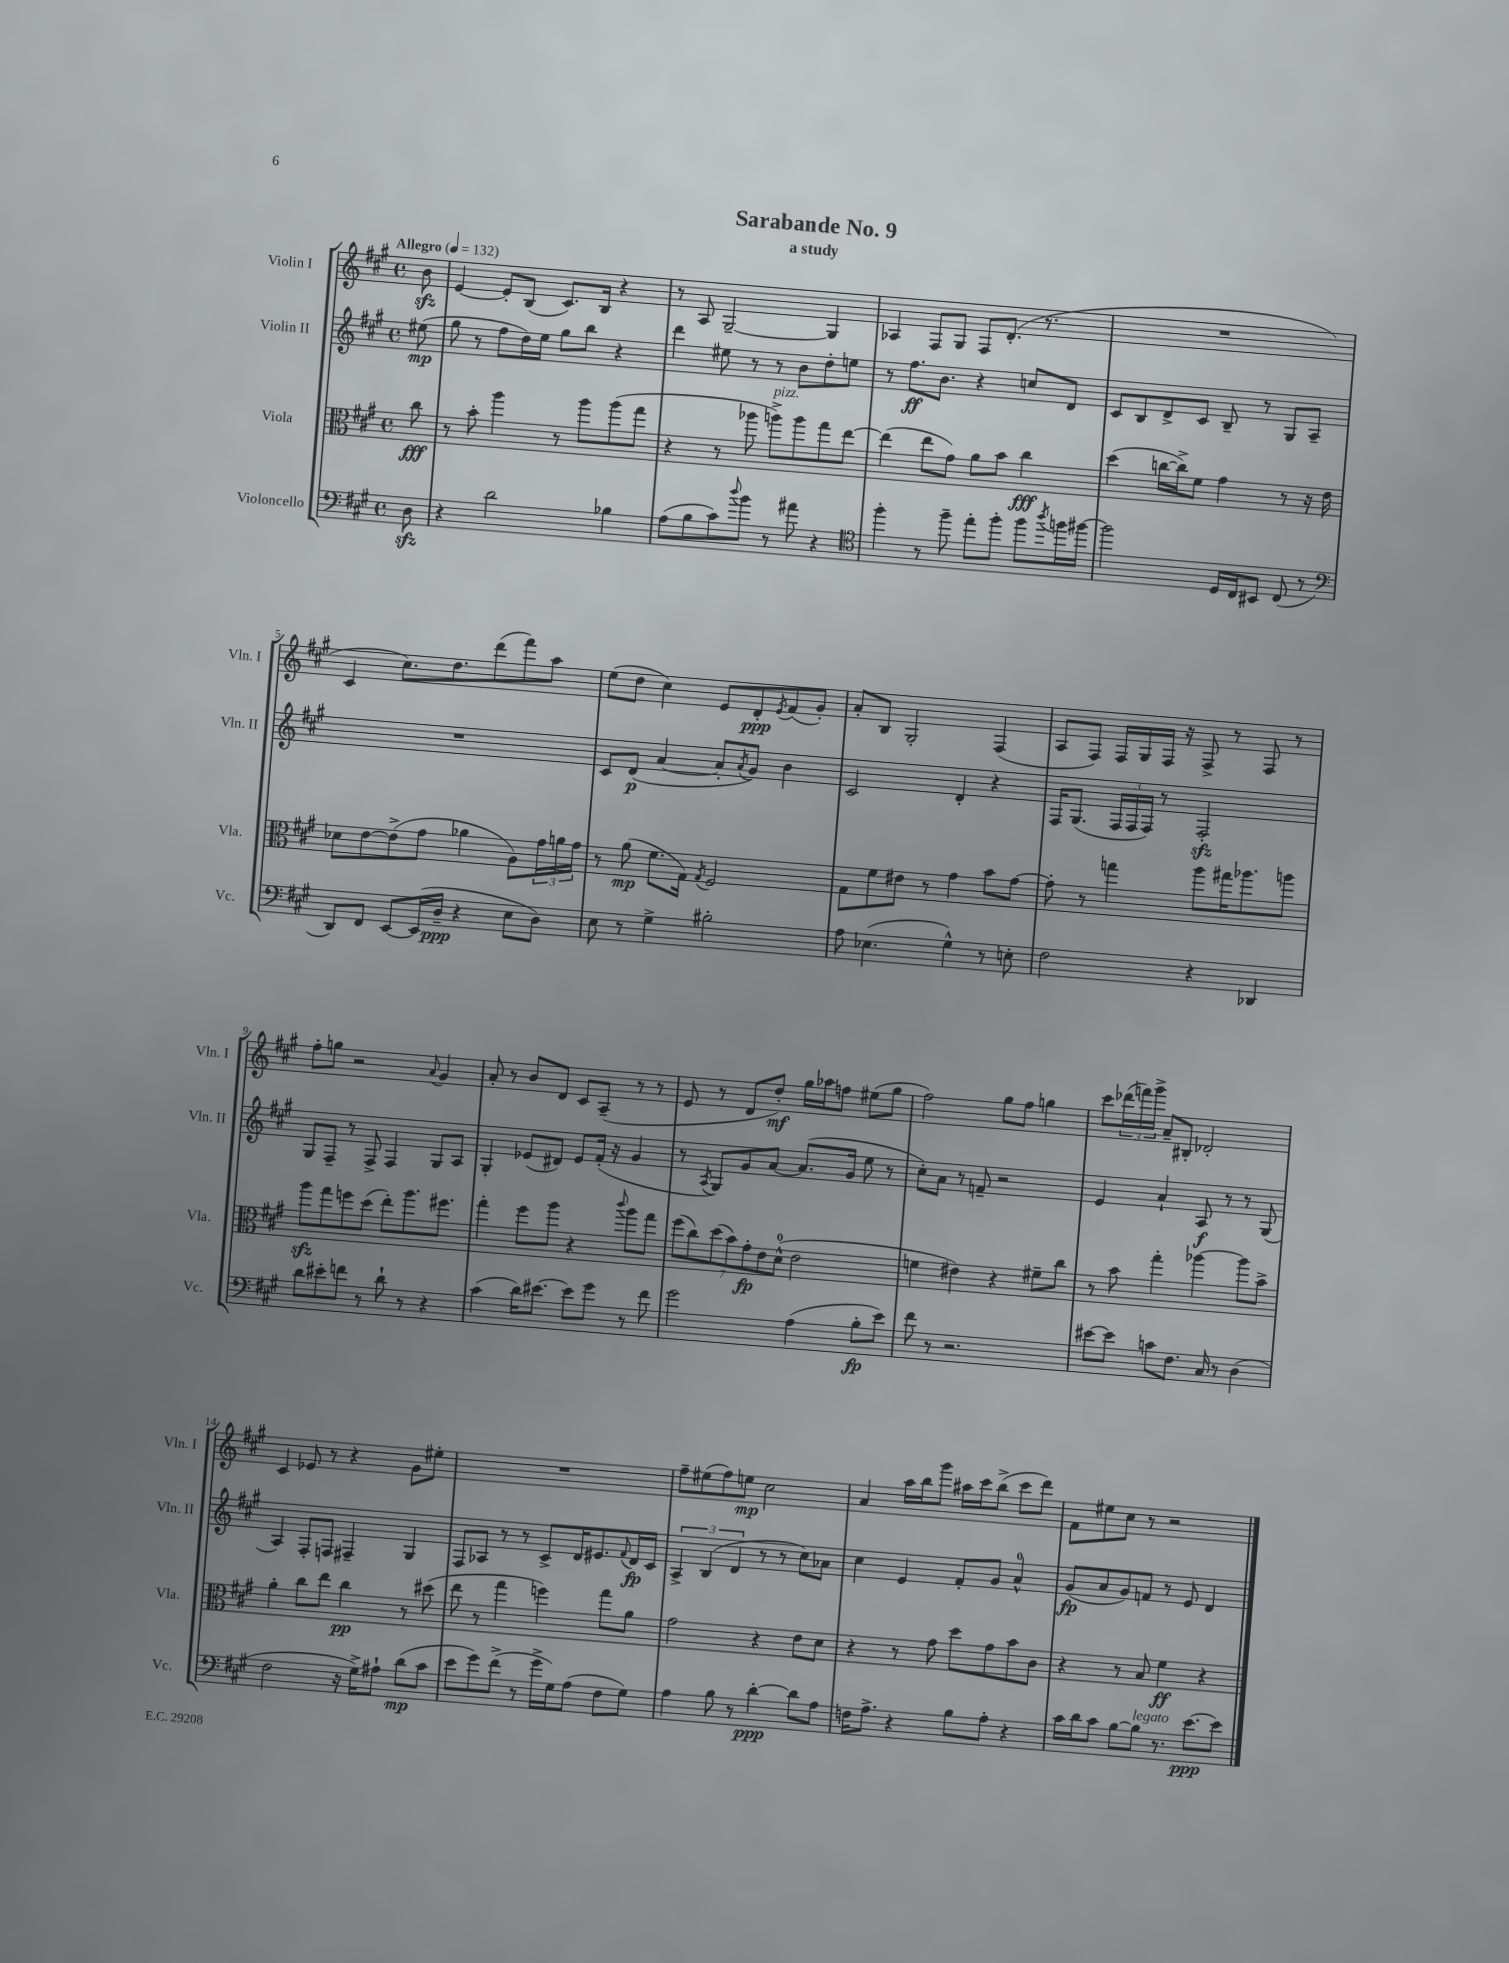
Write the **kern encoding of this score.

**kern	**dynam	**kern	**dynam	**kern	**dynam	**kern	**dynam
*part4	*part4	*part3	*part3	*part2	*part2	*part1	*part1
*staff4	*staff4	*staff3	*staff3	*staff2	*staff2	*staff1	*staff1
*I"Violoncello	*	*I"Viola	*	*I"Violin II	*	*I"Violin I	*
*I'Vc.	*	*I'Vla.	*	*I'Vln. II	*	*I'Vln. I	*
*clefF4	*	*clefC3	*	*clefG2	*	*clefG2	*
*k[f#c#g#]	*	*k[f#c#g#]	*	*k[f#c#g#]	*	*k[f#c#g#]	*
*M4/4	*	*M4/4	*	*M4/4	*	*M4/4	*
*met(c)	*	*met(c)	*	*met(c)	*	*met(c)	*
*MM132	*	*MM132	*	*MM132	*	*MM132	*
=	=	=	=	=	=	=	=
!	!	!	!	!	!	!LO:TX:a:B:t=Allegro	!
8Dzz\	.	8cc#\	fff	(8ee#X\	mp	8bzz\	.
=1	=1	=1	=1	=1	=1	=1	=1
4r	.	8r	.	8gg#\	.	[4e/	.
.	.	8b'\	.	8r	.	.	.
2d\	.	4aa\	.	8ff#\L	.	8e'/L]	.
.	.	.	.	16dd\L)	.	(8B/J	.
.	.	.	.	16ee\JJ	.	.	.
.	.	8r	.	8gg#\L	.	8.c#/L)	.
.	.	8aa\L	.	8bb\J	.	.	.
.	.	.	.	.	.	16B/Jk	.
4B-X\	.	(8aa\	.	4r	.	4r	.
.	.	8gg#\J	.	.	.	.	.
=2	=2	=2	=2	=2	=2	=2	=2
(8A\L	.	4r	.	4ddd\	.	8r	.
8B\	.	.	.	.	.	8A/	.
8c#\)	.	8r	.	8ee#X\	.	[2G#~/	.
8qqdd/	.	.	.	.	.	.	.
8b\J	.	8aa-X\	.	8r	.	.	.
!	!	!LO:TX:a:i:t=pizz.	!	!	!	!	!
8r	.	8aan^\L)	.	8r	.	.	.
8a#X\	.	8aa\	.	8b\L	.	.	.
4r	.	8gg#\	.	8dd'\	.	4G#/]	.
.	.	[8ee\J	.	8een\J	.	.	.
=3	=3	=3	=3	=3	=3	=3	=3
*clefC4	*	*	*	*	*	*	*
4ff#'\	.	(4ee\]	.	8r	.	4A-X/	.
.	.	.	.	8.ff#\L	ff	.	.
8r	.	8ee\L	.	.	.	8F#/L	.
.	.	.	.	8.b\J	.	.	.
8ff#~\	.	8g#\J)	.	.	.	8G#/J	.
8ee'\L	.	8a\L	.	4r	.	8F#/L	.
8ff#'\J	.	8b\J	.	.	.	(8.d'/J	.
8ff#\L	.	4cc#\	fff	8ccn/L	.	.	.
.	.	.	.	.	.	8.r	.
8qaa/	.	.	.	.	.	.	.
16ffn\L	.	.	.	8d/J	.	.	.
[16ff#X\JJ	.	.	.	.	.	.	.
=4	=4	=4	=4	=4	=4	=4	=4
2ff#\]	.	(4dd\	.	8c#/L	.	1r	.
.	.	.	.	8B/	.	.	.
.	.	[16ccn\LL	.	8d^/	.	.	.
.	.	16cc^\J])	.	.	.	.	.
.	.	8f#\J	.	8c#/J	.	.	.
16D/LL	.	4g#\	.	8B~/	.	.	.
16C#/J	.	.	.	.	.	.	.
8BB#X/J	.	.	.	8r	.	.	.
(8C#/	.	8r	.	8G#/L	.	.	.
8r	.	16r	.	8A~/J	.	.	.
.	.	16e\	.	.	.	.	.
!!LO:LB:g=z
=5	=5	=5	=5	=5	=5	=5	=5
*clefF4	*	*	*	*	*	*	*
8DD/L)	.	8d-X\L	.	1r	.	4c#/	.
8FF#/J	.	[8e\	.	.	.	.	.
[8EE/L	.	(8e^\]	.	.	.	8.cc#\L)	.
(16EE/L]	.	8g#\J	.	.	.	.	.
16D~/JJ	ppp	.	.	.	.	8.dd\	.
4r	.	4a-X\	.	.	.	.	.
.	.	.	.	.	.	(8ddd\	.
8E\L	.	8A\L)	.	.	.	8fff#\)	.
8D\J)	.	24g#\L	.	.	.	8aa\J	.
.	.	24an\	.	.	.	.	.
.	.	24g#\JJ	.	.	.	.	.
=6	=6	=6	=6	=6	=6	=6	=6
8E\	.	8r	.	8c#/L	.	(8ee\L	.
8r	.	(8a\	mp	(8d/J	p	8dd\J	.
4G#^\	.	8.f#\L	.	[4a/	.	4cc#\)	.
.	.	16G#\Jk)	.	.	.	.	.
.	.	8qG#/	.	.	.	.	.
2B#X'\	.	2F#/	.	8a'/L]	.	8e/L	.
.	.	.	.	8qa/	.	.	.
.	.	.	.	8g#/J)	.	8d'/	ppp
.	.	.	.	.	.	8qe/	.
.	.	.	.	4b\	.	(8f#/	.
.	.	.	.	.	.	8g#'/J)	.
=7	=7	=7	=7	=7	=7	=7	=7
8A\	.	8G#\L	.	2c#/	.	8a'/L	.
(4.E-X\	.	8f#\	.	.	.	8B/J	.
.	.	8e#X\J	.	.	.	2G#'/	.
.	.	8r	.	.	.	.	.
4G#^^\)	.	4g#\	.	4d'/	.	.	.
8r	.	8b\L	.	4r	.	(4F#/	.
8En'\	.	[8g#\J	.	.	.	.	.
=8	=8	=8	=8	=8	=8	=8	=8
2F#\	.	8g#'\]	.	16F#/KL	.	8A/L	.
.	.	.	.	(8.G#/J	.	.	.
.	.	8r	.	.	.	8F#/J)	.
.	.	4ggn\	.	24F#/LL	.	16F#/LL	.
.	.	.	.	24F#/	.	.	.
.	.	.	.	.	.	16G#/	.
.	.	.	.	24F#/JJ)	.	.	.
.	.	.	.	8r	.	16F#/JJ	.
.	.	.	.	.	.	16r	.
4r	.	8aa\L	.	2F#zz'/	.	8F#^/	.
.	.	16gg#X\K	.	.	.	8r	.
.	.	8.aa-X\	.	.	.	.	.
4DD-X/	.	.	.	.	.	8F#/	.
.	.	8aan\J	.	.	.	8r	.
!!LO:LB:g=z
=9	=9	=9	=9	=9	=9	=9	=9
8d\L	.	8aazz\L	.	8G#/L	.	8ff#'\L	.
8e#X'\	.	8gg#\	.	8F#~/J	.	8ggn\J	.
8fn\J	.	8ffn\	.	8r	.	2r	.
8r	.	(8dd\J	.	8F#^/	.	.	.
8d`\	.	8ee'\L)	.	4F#/	.	.	.
8r	.	8.aa\	.	.	.	.	.
.	.	.	.	.	.	8qqa/	.
4r	.	.	.	8G#/L	.	4g#/	.
.	.	8.ff#X\J	.	.	.	.	.
.	.	.	.	8A/J	.	.	.
=10	=10	=10	=10	=10	=10	=10	=10
(4c#\	.	4gg#'\	.	4G#'/	.	8a'/	.
.	.	.	.	.	.	8r	.
16d\KL)	.	8ff#\L	.	(8e-X/L	.	8b/L	.
[8.e#X\J	.	.	.	.	.	.	.
.	.	8aa\J	.	8d#X/J)	.	8d/J	.
8e#\L]	.	4r	.	8e-/L	.	8c#/L	.
8g#\J	.	.	.	(16f#'/Jk	.	(8A~/J	.
.	.	.	.	16r	.	.	.
.	.	8qqccc#/	.	.	.	.	.
8r	.	8aa\L	.	4g#/	.	8r	.
8f#\	.	8gg#\J	.	.	.	8r	.
=11	=11	=11	=11	=11	=11	=11	=11
2g#\	.	(14ff#\L	.	8r	.	8e/	.
.	.	14cc#\)	.	.	.	.	.
.	.	.	.	8qA/	.	.	.
.	.	.	.	8G#/L)	.	8r	.
.	.	(14dd\	.	.	.	.	.
.	.	14b\)	.	.	.	.	.
.	.	.	.	8g#/	.	8d/L	.
.	.	14g#'\	fp	.	.	.	.
.	.	14e\	.	.	.	.	.
.	.	.	.	[8a/J	.	8dd'/J)	mf
.	.	(14d^^\J	.	.	.	.	.
(4A\	.	2e\	.	(8.a/L]	.	16gg#\LL	.
.	.	.	.	.	.	16aa-X\J	.
.	.	.	.	.	.	8ffn\J	.
.	.	.	.	16g#/Jk	.	.	.
8B'\L	fp	.	.	8ee\	.	(8ee#X\L	.
8e\J)	.	.	.	8r	.	8gg#\J	.
=12	=12	=12	=12	=12	=12	=12	=12
8f#\	.	4fn\	.	8cc#'\L)	.	2ff#\)	.
8r	.	.	.	8a\J	.	.	.
2.r	.	4e#X\)	.	8r	.	.	.
.	.	.	.	8fn~/	.	.	.
.	.	4r	.	2r	.	8gg#\L	.
.	.	.	.	.	.	8ff#\J	.
.	.	8f#X~\L	.	.	.	4ggn\	.
.	.	8cc#\J	.	.	.	.	.
=13	=13	=13	=13	=13	=13	=13	=13
[8e#X\L	.	8r	.	4e/	.	8ccc#\L	.
8e#\J]	.	8b\	.	.	.	(24ddd-X\L	.
.	.	.	.	.	.	24fffn\)	.
.	.	.	.	.	.	24ggg#^\JJ	.
8cn\L	.	4gg#'\	.	4a`/	.	8a~/L	.
8.F#\J	.	.	.	.	.	8B#X'/J	.
.	.	[4aa-X\	.	8A/	f	2d-X'/	.
16C#/	.	.	.	.	.	.	.
8r	.	.	.	8r	.	.	.
(4D\	.	8aa-\L]	.	8r	.	.	.
.	.	8b^\J	.	(8G#/	.	.	.
!!LO:LB:g=z
=14	=14	=14	=14	=14	=14	=14	=14
2F#\	.	4a'\	.	4A/)	.	4c#/	.
.	.	8cc#\L	.	8F#'/L	.	8e-X/	.
.	.	8ee\J	.	8Fn/J	.	8r	.
16r	.	4cc#\	pp	4F#X~/	.	4r	.
16G#^\KL)	.	.	.	.	.	.	.
8A#X`\J	.	.	.	.	.	.	.
(8d\L	mp	8r	.	4G#/	.	8g#\L	.
8c#\J	.	(8dd#X\	.	.	.	8ee#X'\J	.
=15	=15	=15	=15	=15	=15	=15	=15
8e\L	.	8ee\	.	8F#/L	.	1r	.
8g#\)	.	8r	.	8A-X/J	.	.	.
(8f#^\J	.	4gg#\	.	8r	.	.	.
8r	.	.	.	8r	.	.	.
16g#^\LL	.	4ffn\)	.	8c#^/L	.	.	.
16G#\J)	.	.	.	.	.	.	.
(8A\J	.	.	.	16d/K	.	.	.
.	.	.	.	8.e#X/	.	.	.
8F#\L	.	8gg#\L	.	.	.	.	.
.	.	.	.	8qqf#/	.	.	.
8G#\J)	.	8a\J	.	16d/L	fp	.	.
.	.	.	.	16c#/JJ	.	.	.
=16	=16	=16	=16	=16	=16	=16	=16
4A\	.	2g#\	.	6A^/	.	8ff#~\L	.
.	.	.	.	.	.	(8ee#X\	.
.	.	.	.	(6B/	.	.	.
8B\	.	.	.	.	.	8ff#\)	.
.	.	.	.	6d/	.	.	.
8r	.	.	.	.	.	8een\J	mp
[4d'\	ppp	4r	.	8r	.	2cc#\	.
.	.	.	.	8r	.	.	.
8d\L]	.	8e\L	.	8cc#\L)	.	.	.
8A\J	.	8d\J	.	8a-X\J	.	.	.
=17	=17	=17	=17	=17	=17	=17	=17
16Fn\KL	.	4r	.	4cc#\	.	4a/	.
8.A^\J	.	.	.	.	.	.	.
4r	.	8r	.	4e/	.	16aa\LL	.
.	.	.	.	.	.	16bb\J	.
.	.	8g#\	.	.	.	8ggg#\J	.
8B\L	.	8dd\L	.	8f#'/L	.	16aa#X\LL	.
.	.	.	.	.	.	16ccc#\J	.
8A'\J	.	8g#\	.	8g#/J	.	(8bb^\J	.
4r	.	8b\	.	4a^^/	.	8ccc#\L	.
.	.	8c#\J	.	.	.	8ddd\J)	.
=18	=18	=18	=18	=18	=18	=18	=18
16c#\LL	.	4r	.	(8g#/L	fp	8f#\L	.
16d\J	.	.	.	.	.	.	.
8c#\J	.	.	.	8a/	.	8ee#X\	.
[8B\L	.	8r	.	8g#/)	.	8cc#\J	.
!LO:TX:a:i:t=legato	!	!	!	!	!	!	!
8B\J]	.	8B/	.	8fn/J	.	8r	.
8.r	.	4f#\	ff	8r	.	2r	.
.	.	.	.	8e/	.	.	.
[8.e\L	ppp	.	.	.	.	.	.
.	.	4r	.	4d/	.	.	.
8e\J]	.	.	.	.	.	.	.
==	==	==	==	==	==	==	==
*-	*-	*-	*-	*-	*-	*-	*-
